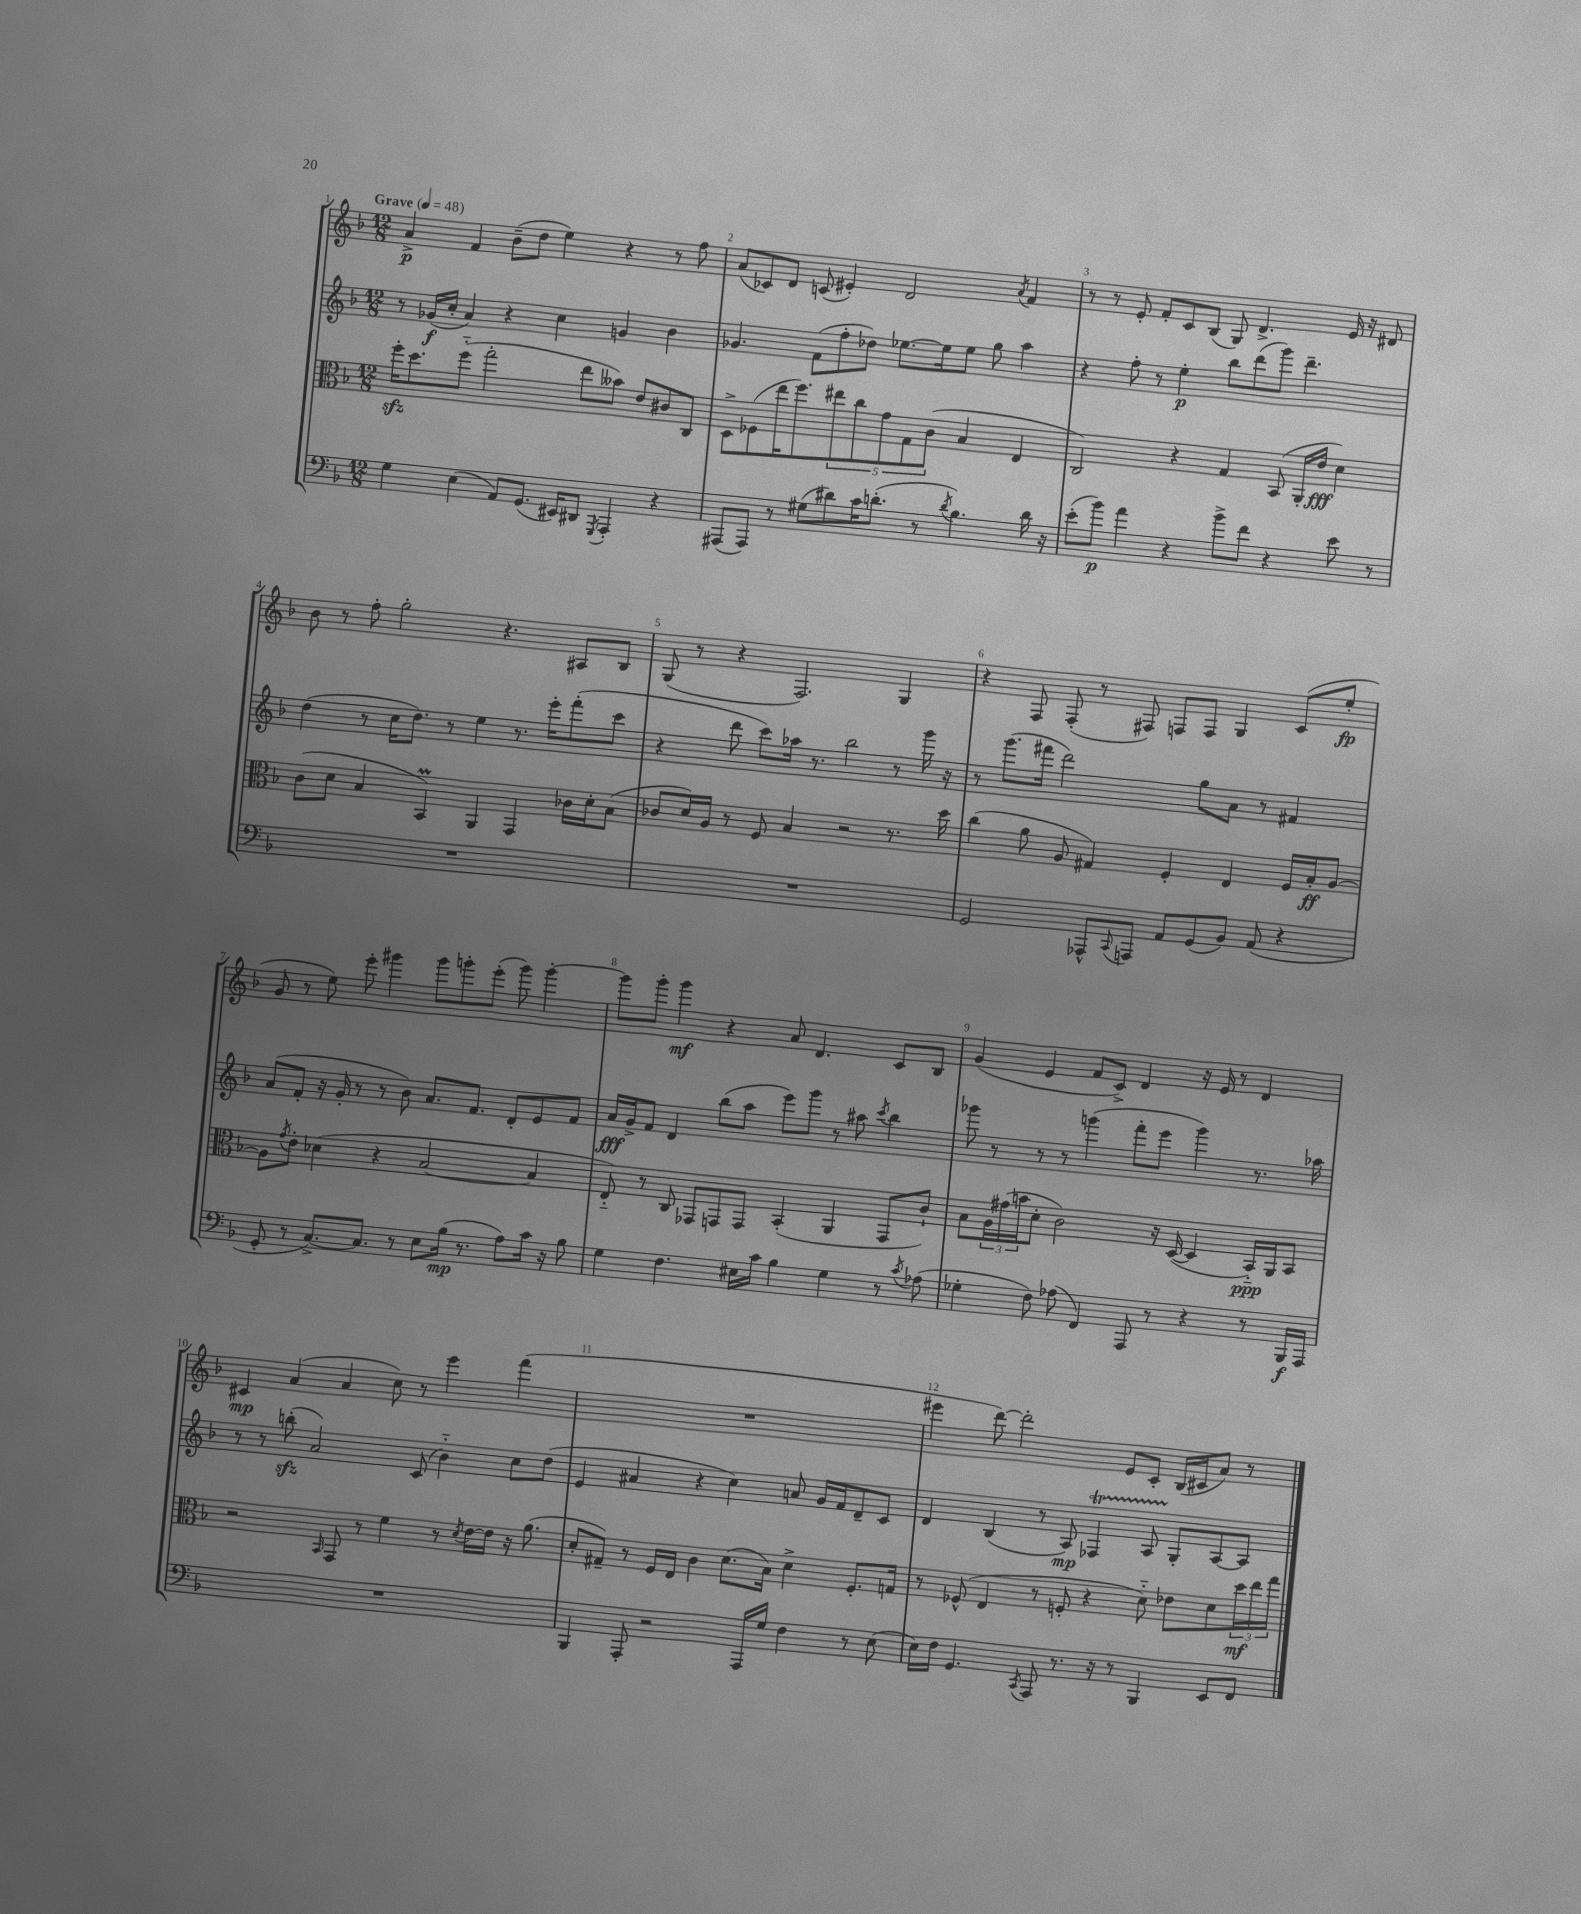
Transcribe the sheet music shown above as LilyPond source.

<<
\new StaffGroup <<
\new Staff = "s0" {
    \clef treble \key f \major \numericTimeSignature \time 12/8 \tempo "Grave" 4 = 48
    a'4->\p f'4 bes'8--( d''8 e''4) r4 r8 f''8 |
    a'8( ces'8) d'8 c'8( eis'4-.) d'2 \acciaccatura { a'8 } f'4 |
    r8 r8 e'8-. f'8-. c'8 bes8( g8) d'4.-> e'16 r16 dis'8 |
    bes'8 r8 f''8-. g''2-. r4. ais8 bes8 |
    g8( r8 r4 f2.) g4 |
    r4 f8 f8-.( r8 fis8) f8 f8 g4 c'8( e''8-.\fp |
    g'8 r8 e''8) e'''8-. gis'''4 gis'''8 g'''8-. e'''8-.( g'''8) g'''4~-. |
    g'''8 g'''8-. g'''4\mf r4 a'8 d'4. c'8 bes8 |
    g'4( e'4 f'8 c'8->) d'4 r16 e'16 r8 d'4 |
    cis'4\mp a'4( a'4 c''8) r8 e'''4 f'''4( |
    R1. |
    eis'''4 d'''8~) d'''2-. e'8 c'8-. bes16( cis'16 a'8) r8 \bar "|." |
}
\new Staff = "s1" {
    \clef treble \key f \major \numericTimeSignature \time 12/8
    r8 ges'16\f( c''16-. a'4) r4 c''4 g'4 bes'4 |
    ges'4. f'8( f''8-. des''8) ees''8.~ ees''16 ees''8 g''8 a''4 |
    r4 f''8-. r8 e''4-.\p bes''8 d'''8( g'''8) d'''4.-- |
    d''4( r8 c''16 d''8.) r8 e''4 r8. e'''16-. f'''8-.( c'''8 |
    r4 d'''8 c'''8) aes''16 r8. bes''2 r8 g'''16 r16 |
    r8 g'''8.( fis'''16 d'''2) g''8 a'8 r8 fis'4 |
    a'8( f'8-. r16 g'16-. r8 r8 bes'8) a'8. f'8. d'8-. e'8 f'8 |
    a'16\fff g'16-> f'8 d'4 bes''8( a''8 e'''8) g'''8 r8 ais''8 \acciaccatura { c'''8 } bes''4 |
    ges'''8 r8 r8 r8 g'''4( f'''8-. e'''8 g'''4) r8. aes''16 |
    r8 r8 b''8-.\sfz( a'2) c'8( bes'4-_) c''8 d''8( |
    e'4 ais'4 r4 c''4) a'8 g'16 f'16 d'8-- c'8 |
    d'4 bes4( r8 a8\mp) fes4\startTrillSpan a8 g8-.\stopTrillSpan a8~ a8 \bar "|." |
}
\new Staff = "s2" {
    \clef alto \key f \major \numericTimeSignature \time 12/8
    f''16-.\sfz d''8. f''8-_( g''2-. e''8 beses'8) e'8 cis'8 c8 |
    d8-> fes8( e''16 f''8.) \tuplet 5/4 { eis''8 c''8 g'8 g8 c'8( } bes4 e4 |
    c2) r4 g4 bes,8( a,16-. e'16\fff d'4) |
    c'8( d'8 bes4 bes,4\prall) a,4 g,4 ces'16 d'16-. bes8( |
    ces'8 d'16) a16 r8 f8 bes4 r2 r8. d''16 |
    c''4( a'8 a8 gis4) f4-. e4 f16 bes16-.\ff a8~ |
    a8 \acciaccatura { g'8 } e'8-. des'4( r4 bes2~ bes4 |
    e8-_) r8 c8 ges,8 g,8 g,8 bes,4-.( a,4 g,8 c'8-!) |
    bes8 \tuplet 3/2 { a16 gis'16( b'16 } d'8-. c'2) r16 d16~( d4 bes,16-_\ppp) a,16 bes,8 |
    r2 \grace { bes,16 } g,8 r8 f'4 r8 \acciaccatura { d'8 } e'16~ e'16 r16 a'8.( |
    d'8-. gis8--) r8 f16 e16 c'4 d'8.( bes16) d'4-> f8.-. g16 |
    r8 fes8-^( e4 r8 f8-. r4 d'8-_) ees'8 d'8 \tuplet 3/2 { d''16\mf e''16 g''16 } \bar "|." |
}
\new Staff = "s3" {
    \clef bass \key f \major \numericTimeSignature \time 12/8
    g4 e4( a,8) g,8.( eis,16) dis,8 \acciaccatura { g,,8 } a,,4-. r4 |
    ais,,8( ais,,8) r8 gis8( dis'8) c'16 d'8.-.( r8 \acciaccatura { d'8 } bes4.) d'16 r16 |
    e'8-.( bes'8\p) a'4 r4 bes'8-> f'8 r4 e'8 r8 |
    R1. |
    R1. |
    g,2 aes,,8-^ \appoggiatura { c,8 } a,,8 a,8 g,8( bes,8) a,8( r4 |
    g,8-. r8 c8.~->) c8. r8 e8 bes16\mp( r8. a8) c'16 r16 bes8 |
    g4 f4. eis16 c'16 bes4 g4 r8 \acciaccatura { c'8 } aes8( |
    ges4-. f8) aes8( f,4) a,,8 r8 r4 r8 bes,,16\f a,,16 |
    R1. |
    bes,,4 a,,8-. r2 a,,16 g16 f4 r8 e8( |
    e16) f16 g,4. \acciaccatura { c,8 } a,,8 r8. r16 r8 bes,,4 e,8 f,8 \bar "|." |
}
>>
>>
\layout { \context { \Score \override BarNumber.break-visibility = ##(#f #t #t) barNumberVisibility = #all-bar-numbers-visible } }
